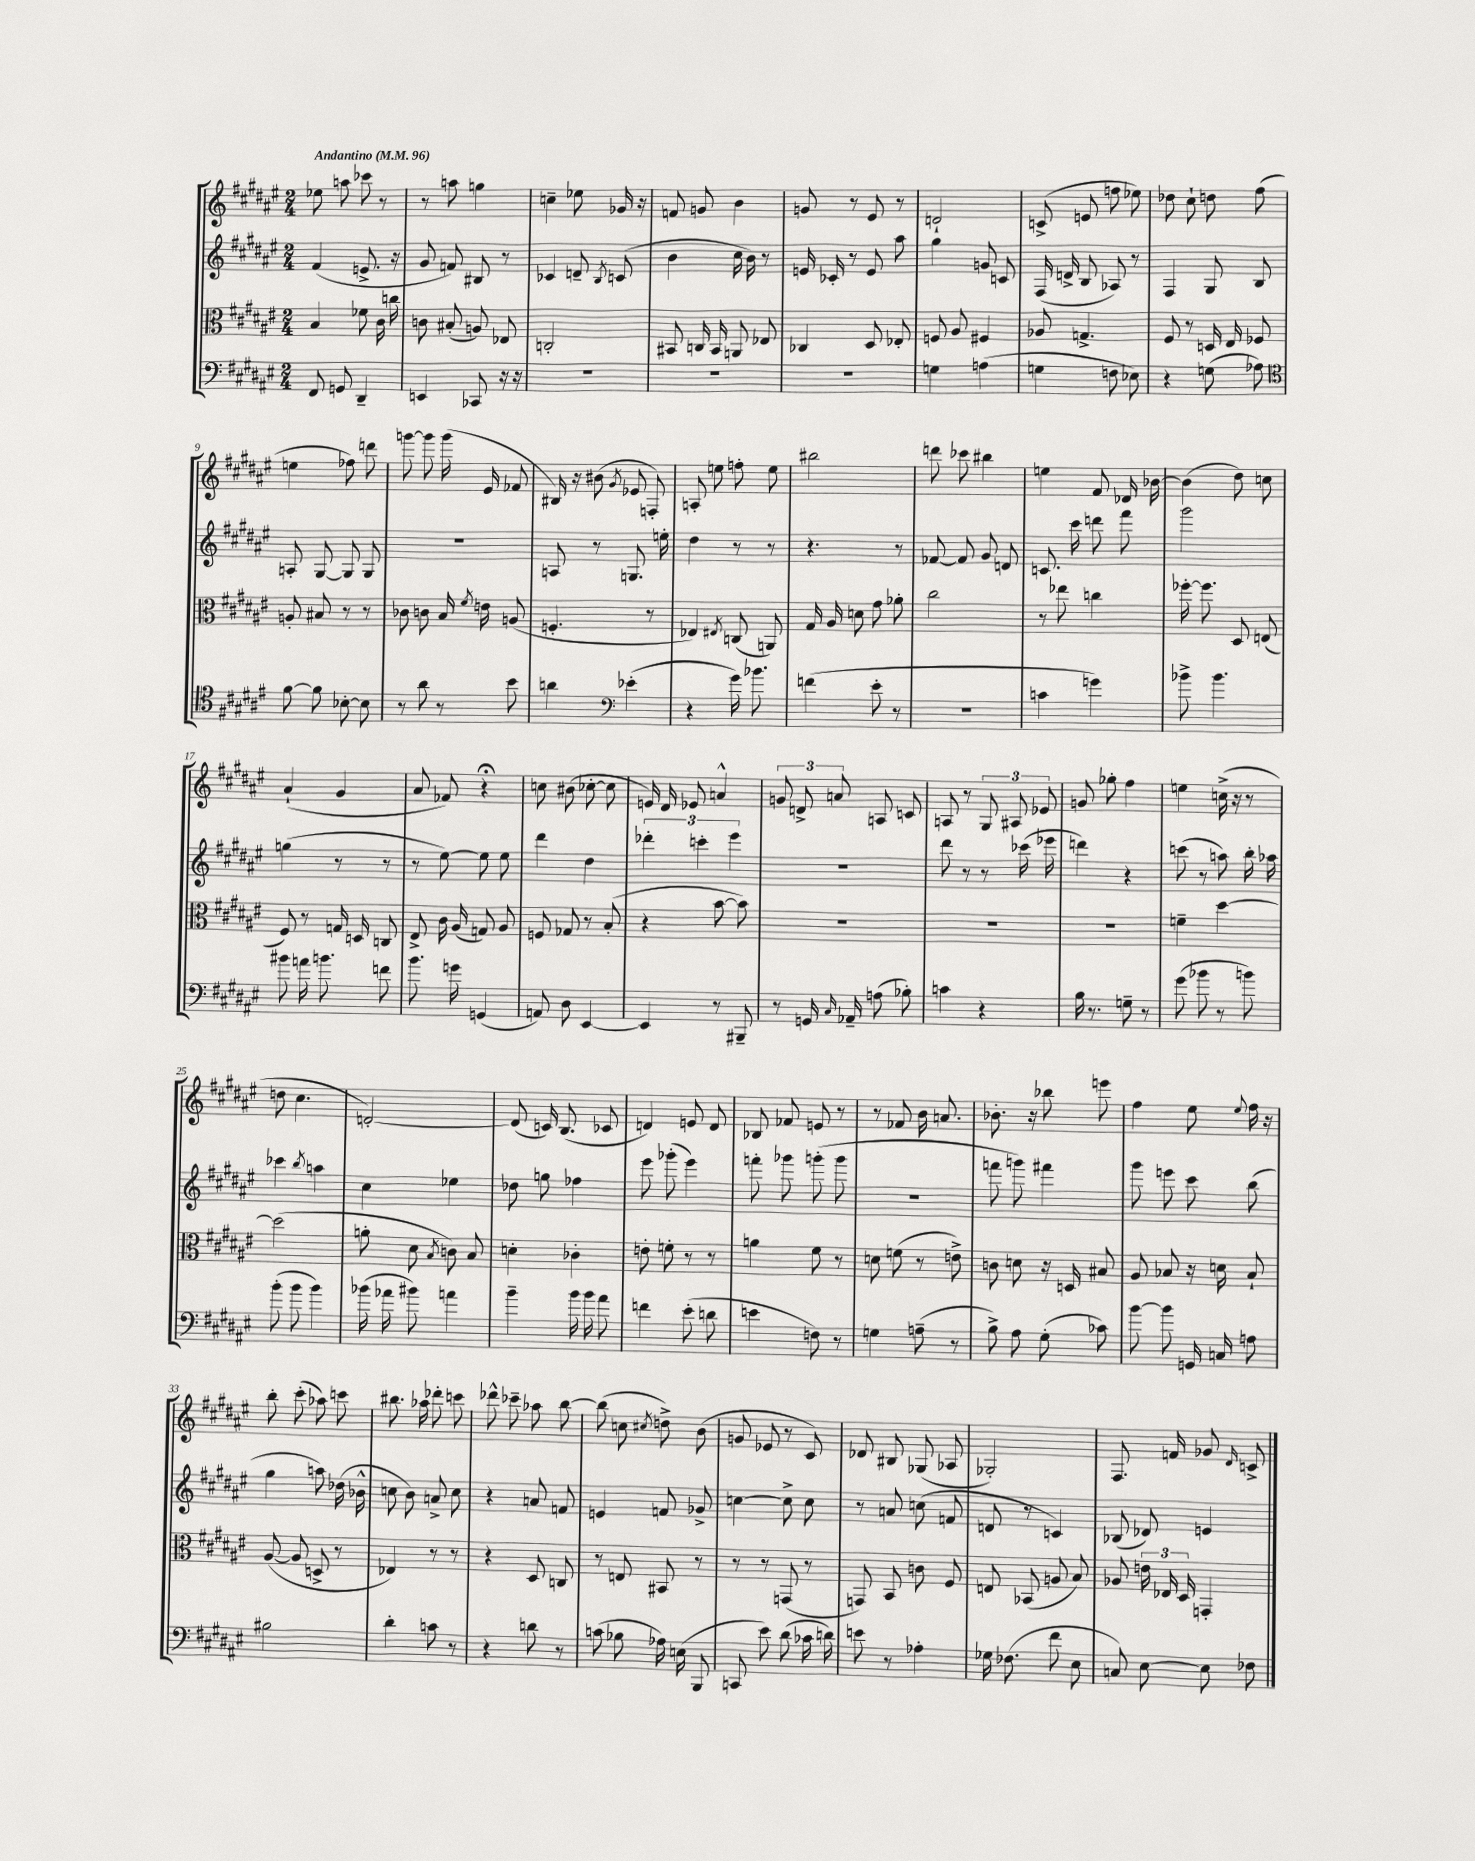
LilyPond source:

<<
\new StaffGroup <<
\new Staff = "s0" {
    \clef treble \key fis \major \numericTimeSignature \time 2/4 \tempo "Andantino" 4 = 96
    \autoBeamOff ees''8 a''8 ces'''8 r8 |
    r8 a''8 g''4 |
    c''4-- ees''8 ges'16 r16 |
    f'8 g'8 b'4 |
    g'8 r8 eis'8 r8 |
    d'2-! |
    c'8->( e'8 f''8 ees''8) |
    des''8 cis''8-! d''8 fis''8( |
    e''4 fes''8) d'''8 |
    g'''8~ g'''8 g'''16( eis'16 fes'8 |
    bis16) r16 bis'8( \acciaccatura { gis'8 } ees'8 f8-.) |
    a8-. e''8 f''8-. e''8 |
    bis''2 |
    d'''8 ces'''8 bis''4 |
    e''4 fis'8 des'16 bes'16~ |
    bes'4( dis''8) c''8 |
    ais'4-!( gis'4 |
    ais'8 fes'8) r4\fermata |
    c''8 bis'8( ces''8~-. ces''8 |
    e'16) dis'16 ees'8 a'4-^ |
    \tuplet 3/2 { g'8 d'8-> a'8 } a8 c'8 |
    a8 r8 \tuplet 3/2 { gis8 ais8 ees'8 } |
    g'8 ges''8-. fis''4 |
    e''4 c''16->( r16 r8 |
    d''8 cis''4. |
    d'2~-.) |
    d'8( c'16) b8.( ces'8 |
    d'4) e'8 d'8 |
    bes8 fes'8 e'8 r8 |
    r8 fes'8 b'16 a'8. |
    bes'8.-. r16 bes''8 e'''8 |
    fis''4 eis''8 \appoggiatura { eis''8 } fis''16 r16 |
    b''8-. cis'''8-.( aes''8) c'''8 |
    bis''8. aes''16 des'''8-. c'''8 |
    des'''8-^ ces'''8-- aes''8 b''8~ |
    b''8( c''8 \acciaccatura { cis''8 } d''8->) b'8( |
    g'8 ees'8 r8 cis'8) |
    des'8 bis8 ges8( aes8 |
    ges2-.) |
    fis8. f'16 ges'8 \grace { dis'16 } c'8-> \bar "|." |
}
\new Staff = "s1" {
    \clef treble \key fis \major \numericTimeSignature \time 2/4
    \autoBeamOff fis'4( e'8.-> r16 |
    gis'8 f'8) bis8 r8 |
    ces'4 d'8-- \acciaccatura { b8 } c'8( |
    b'4 cis''16 b'16) r8 |
    e'16 ces'16-. r8 e'8 ais''8 |
    gis''4 g'8 c'8 |
    fis16( d'16-> b8 aes8) r8 |
    fis4 gis8 b8 |
    a8-. gis8~ gis8 gis8 |
    r2 |
    a8 r8 g8. e''16-. |
    dis''4 r8 r8 |
    r4. r8 |
    fes'8~ fes'8 gis'8 d'8 |
    c'8. cis'''16 d'''8 fis'''8 |
    gis'''2 |
    g''4( r8 r8 |
    r8 eis''8~) eis''8 eis''8 |
    dis'''4 dis''4 |
    \tuplet 3/2 { des'''4-. c'''4-. eis'''4 } |
    R2 |
    dis'''8 r8 r8 ces'''16( ees'''16 |
    d'''4) r4 |
    c'''8( r8 a''8) b''16-. aes''16 |
    ces'''4 \acciaccatura { b''8 } a''4 |
    cis''4 ees''4 |
    des''8 g''8 fes''4 |
    eis'''8 ges'''8-.( eis'''4) |
    f'''8-. ges'''8 g'''8-.( g'''8 |
    R2 |
    f'''8 g'''8) fis'''4 |
    gis'''8 e'''8 cis'''8 b''8( |
    gis''4 a''8) des''16( bes'16-^ |
    c''8 b'8) a'8-> c''8 |
    r4 a'8 f'8 |
    e'4 f'8 ges'8-> |
    c''4~ c''8-> c''8 |
    r8 a'8 c''8( f'8 |
    d'8 r8 c'4) |
    bes8( des'8) e'4 \bar "|." |
}
\new Staff = "s2" {
    \clef alto \key fis \major \numericTimeSignature \time 2/4
    \autoBeamOff b4 fes'8 cis'16 c''16 |
    c'8 bis8-.( a8) ees8 |
    c2-. |
    bis,8 c16 bis,16 a,8 ees8 |
    ces4 dis8 ees8-. |
    f8 ais8 fis4 |
    aes8 g4.-> |
    fis8 r8 d16 eis16 fes8 |
    a8-. bis8 r8 r8 |
    ces'8 c'8 b16 \acciaccatura { fis'8 } e'16 a8( |
    f4.-. r8 |
    ees4) \acciaccatura { eis8 } c8( a,8) |
    gis16 ais16 d'8 gis'8 aes'8-. |
    cis''2 |
    r8 ees''8 c''4 |
    fes''16~-. fes''8. dis8 e8( |
    fis8) r8 g16 d16 c8 |
    eis8-> cis'16 ais16( g8) ais8 |
    f8 ges8 r8 b8-.( |
    r4 b'8~ b'8) |
    R2 |
    R2 |
    R2 |
    f'4-- dis''4~ |
    dis''2( |
    a'8-. dis'8 \acciaccatura { b8 } c'8) b8 |
    d'4-. ces'4-. |
    e'8-. f'8-. r8 r8 |
    a'4 fis'8 r8 |
    d'8 f'8( r8 e'8->) |
    c'8 d'8 r16 d16 bis8 |
    ais8 bes8 r16 d'16 bes8-! |
    ais8~( ais8 d8-> r8 |
    ees4) r8 r8 |
    r4 dis8 c8 |
    r8 e8 bis,8 r8 |
    r8 r8 g,8( r8 |
    g,8) b,8 c'8 fis8 |
    e8 bes,8( a8 b8) |
    aes8 \tuplet 3/2 { e'16 ees16 dis16 } g,4-. \bar "|." |
}
\new Staff = "s3" {
    \clef bass \key fis \major \numericTimeSignature \time 2/4
    \autoBeamOff fis,8 g,8 dis,4-- |
    e,4 ces,8 r16 r16 |
    R2 |
    R2 |
    R2 |
    g4 a4( |
    g4 f8 ees8) |
    r4 g8( aes8) |
    \clef tenor fis'8~ fis'8 bes8~-. bes8 |
    r8 ais'8 r8 b'8 |
    a'4 \clef bass ees'4-.( |
    r4 gis'16) bes'8. |
    f'4( eis'8-. r8 |
    r2 |
    c'4 g'4) |
    bes'8-> bes'4. |
    bis'8 a'16 b'8. f'8 |
    b'8. g'16 g,4( |
    a,8) dis8 eis,4~ |
    eis,4 r8 bis,,8-- |
    r8 g,16 \grace { cis16 } aes,16-- a8( bes8-.) |
    c'4 r4 |
    b16 r8. g8-- r8 |
    gis'8( bes'8 r8 b'8) |
    b'8-.( b'8 b'4) |
    bes'16( aes'16 bis'8) a'4 |
    b'4-- b'16 b'16 ais'8 |
    f'4 eis'8-.( d'8 |
    e'4 f8) r8 |
    g4 a8--( r8 |
    b8->) ais8 gis8-.( ces'8) |
    b'8~ b'8 g,16 c16 a8 |
    bis2 |
    dis'4-. c'8 r8 |
    r4 d'8 r8 |
    c'8( bes8 aes16) e16( b,,8 |
    c,8 eis'8) dis'8( ces'16 d'16) |
    e'8 r8 aes4-. |
    ges16 fes8.( fis'8 eis8 |
    c8) eis8~ eis8 fes8 \bar "|." |
}
>>
>>
